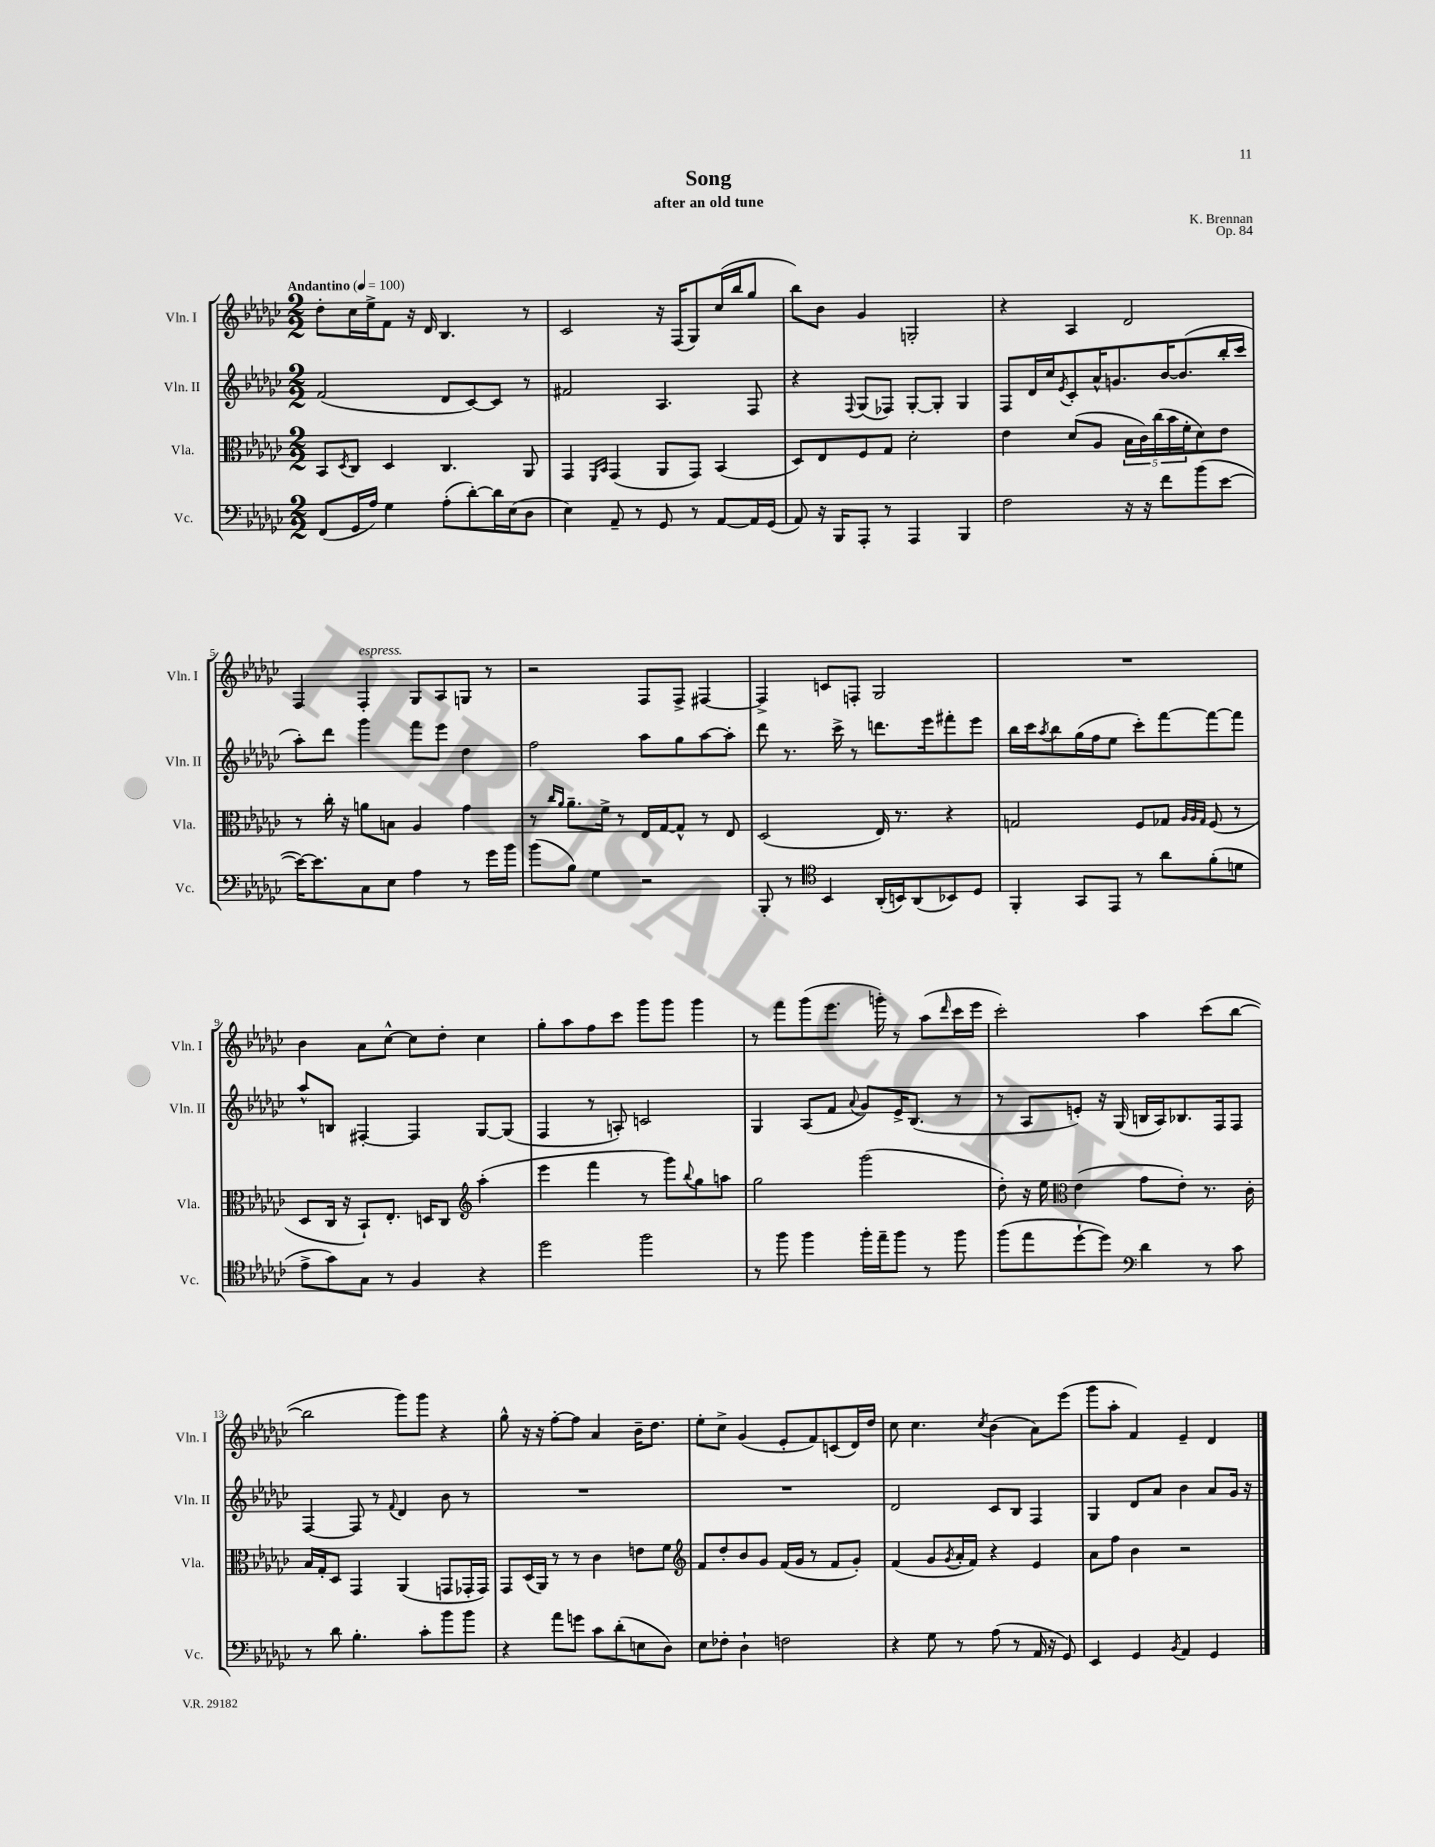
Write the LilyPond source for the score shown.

\header { title = "Song" composer = "K. Brennan" subtitle = "after an old tune" opus = "Op. 84" }
<<
\new StaffGroup <<
\new Staff = "s0" \with { instrumentName = "Vln. I" shortInstrumentName = "Vln. I" } {
    \clef treble \key ges \major \numericTimeSignature \time 2/2 \tempo "Andantino" 4 = 100
    des''8-. ces''16 ees''16-> f'8 r16 des'16 bes4. r8 |
    ces'2 r16 f16( ges8) ces''16( bes''16 ges''8 |
    bes''8) bes'8 ges'4 g2-. |
    r4 aes4 des'2 |
    f4 f4-.^\markup { \italic "espress." } ges8 aes8 g8 r8 |
    r2 f8 f8-> fis4~ |
    fis4-> c'8 f8-. ges2 |
    R1 |
    bes'4 aes'8 ces''8~-^ ces''8 des''8-. ces''4 |
    ges''8-. aes''8 f''8 ces'''8 ges'''8 ges'''8 ges'''4 |
    r8 f'''8 ges'''8( ees'''8. g'''16-.) r8 aes''8( \grace { des'''16 } ces'''16 ees'''16 |
    ces'''2-.) aes''4 ces'''8( bes''8~ |
    bes''2 ges'''8) ges'''8 r4 |
    ges''8-^ r16 r16 f''8~-. f''8 aes'4 bes'16-- des''8. |
    ees''8-. ces''8-> ges'4( ees'8-. f'8) c'8( des'16) des''16 |
    ces''8 ces''4. \acciaccatura { ces''8 } bes'4( aes'8) ees'''8( |
    ges'''8 aes''8-. f'4) ees'4-- des'4 \bar "|." |
}
\new Staff = "s1" \with { instrumentName = "Vln. II" shortInstrumentName = "Vln. II" } {
    \clef treble \key ges \major \numericTimeSignature \time 2/2
    f'2( des'8 ces'8~) ces'8 r8 |
    fis'2 aes4. f8 |
    r4 \appoggiatura { f8 } ges8( fes8) ges8~-. ges8-. ges4 |
    f8 des'16 ces''16 \acciaccatura { ees'8 } ces'8-. aes'16-^ g'8. bes'16~ bes'8.( bes''16-. ces'''16 |
    aes''8-.) des'''8 ges'''4 f'''8 ees'''8 des''4 |
    f''2 aes''8 ges''8 aes''8~ aes''8-. |
    des'''8 r8. ces'''16-> r8 d'''8. ees'''16 fis'''8-. ees'''8 |
    bes''16 ces'''16 \acciaccatura { aes''8 } bes''8 ges''16( f''16 ees''8 ces'''8-.) f'''8~ f'''8~ f'''8 |
    aes''8-^ b8 fis4~-. fis4 ges8~ ges8( |
    f4 r8 a8-.) c'2 |
    ges4 aes8( f'8 \appoggiatura { aes'8 } ges'8) ees'16-> bes8.( r8 |
    r8 aes8 e'8-.) r16 ges16( b16 aes16) bes8. f16 f8 |
    f4~ f8 r8 \appoggiatura { f'8 } des'4 bes'8 r8 |
    R1 |
    R1 |
    des'2 ces'8 bes8 f4 |
    ges4 des'8 aes'8 bes'4 aes'8 ges'16 r16 \bar "|." |
}
\new Staff = "s2" \with { instrumentName = "Vla." shortInstrumentName = "Vla." } {
    \clef alto \key ges \major \numericTimeSignature \time 2/2
    bes,8 \acciaccatura { des8 } ces8 des4 ces4. aes,8 |
    ges,4 \grace { f,16 bes,16 } ges,4( aes,8 ges,8) bes,4( |
    des8) ees8 f8 ges8 des'2-. |
    ees'4 des'8( aes8 \tuplet 5/4 { bes16 ces'16) ces''16( bes'16 f'16-. } des'8) ees'8 |
    r8 ces''16-. r16 a'8 b8 aes4 ges'4 |
    r8 \grace { ces''16 aes'16 } aes'8.-- f'16-> r8 ees16 ges16~ ges8-^ r8 ees8 |
    des2( ees16) r8. r4 |
    g2 f8 ges8 \grace { aes32 aes32 ges32 } f8( r8 |
    des8 ces16 r16 bes,8-!) ees8.-. d16 ces8 \clef treble aes''4-.( |
    ees'''4 f'''4 r8 ges'''8) \appoggiatura { bes''8 } ges''8 a''8 |
    ges''2 ges'''2( |
    des''8-.) r16 ees''16 \clef alto ees'4( ges'8 ees'8-.) r8. ces'16-. |
    bes16 ges16-. des8 ges,4 aes,4( g,8 ges,16-. ges,16) |
    ges,8 des16( aes,16) r8 r8 ces'4 e'8 f'8 |
    \clef treble f'8 des''8-. bes'8 ges'8 f'16( ges'16 r8 f'8 ges'8-.) |
    f'4( ges'8 \acciaccatura { ges'8 } aes'16-. f'16) r4 ees'4 |
    aes'8 f''8 bes'4 r2 \bar "|." |
}
\new Staff = "s3" \with { instrumentName = "Vc." shortInstrumentName = "Vc." } {
    \clef bass \key ges \major \numericTimeSignature \time 2/2
    f,8( ges,16 aes16) ges4 aes8-.( des'8~-.) des'16 ees16( des8 |
    ees4) aes,8-- r8 ges,8 r8 aes,8~ aes,16 ges,16( |
    aes,8) r16 bes,,16 aes,,8-. r8 aes,,4 bes,,4 |
    f2 r16 r16 f'8 bes'8( ees'8~ |
    ees'16~) ees'8. ces8 ees8 aes4 r8 ges'16 bes'16 |
    bes'8( bes8) ges4 r2 |
    bes,,8-. r8 \clef tenor bes,4 aes,16-.( b,16) aes,8( bes,8) des8 |
    f,4-. ges,8 ees,8 r8 aes'8 f'8-.( d'8 |
    ees'8-> ges'8) ges8 r8 f4 r4 |
    des''2 f''2 |
    r8 f''8 f''4 f''16-. ees''16-- f''8 r8 f''8 |
    f''8( ees''8 des''8~-! des''8) \clef bass des'4 r8 ces'8 |
    r8 des'8 bes4.-. ces'8-. bes'8 bes'8 |
    r4 aes'8 g'8 ces'8 des'8-.( e8 des8) |
    ees8 fes8-. des4-! f2 |
    r4 ges8 r8 aes8( r8 aes,16 r16 ges,8) |
    ees,4 ges,4 \acciaccatura { bes,8 } aes,4 ges,4 \bar "|." |
}
>>
>>
